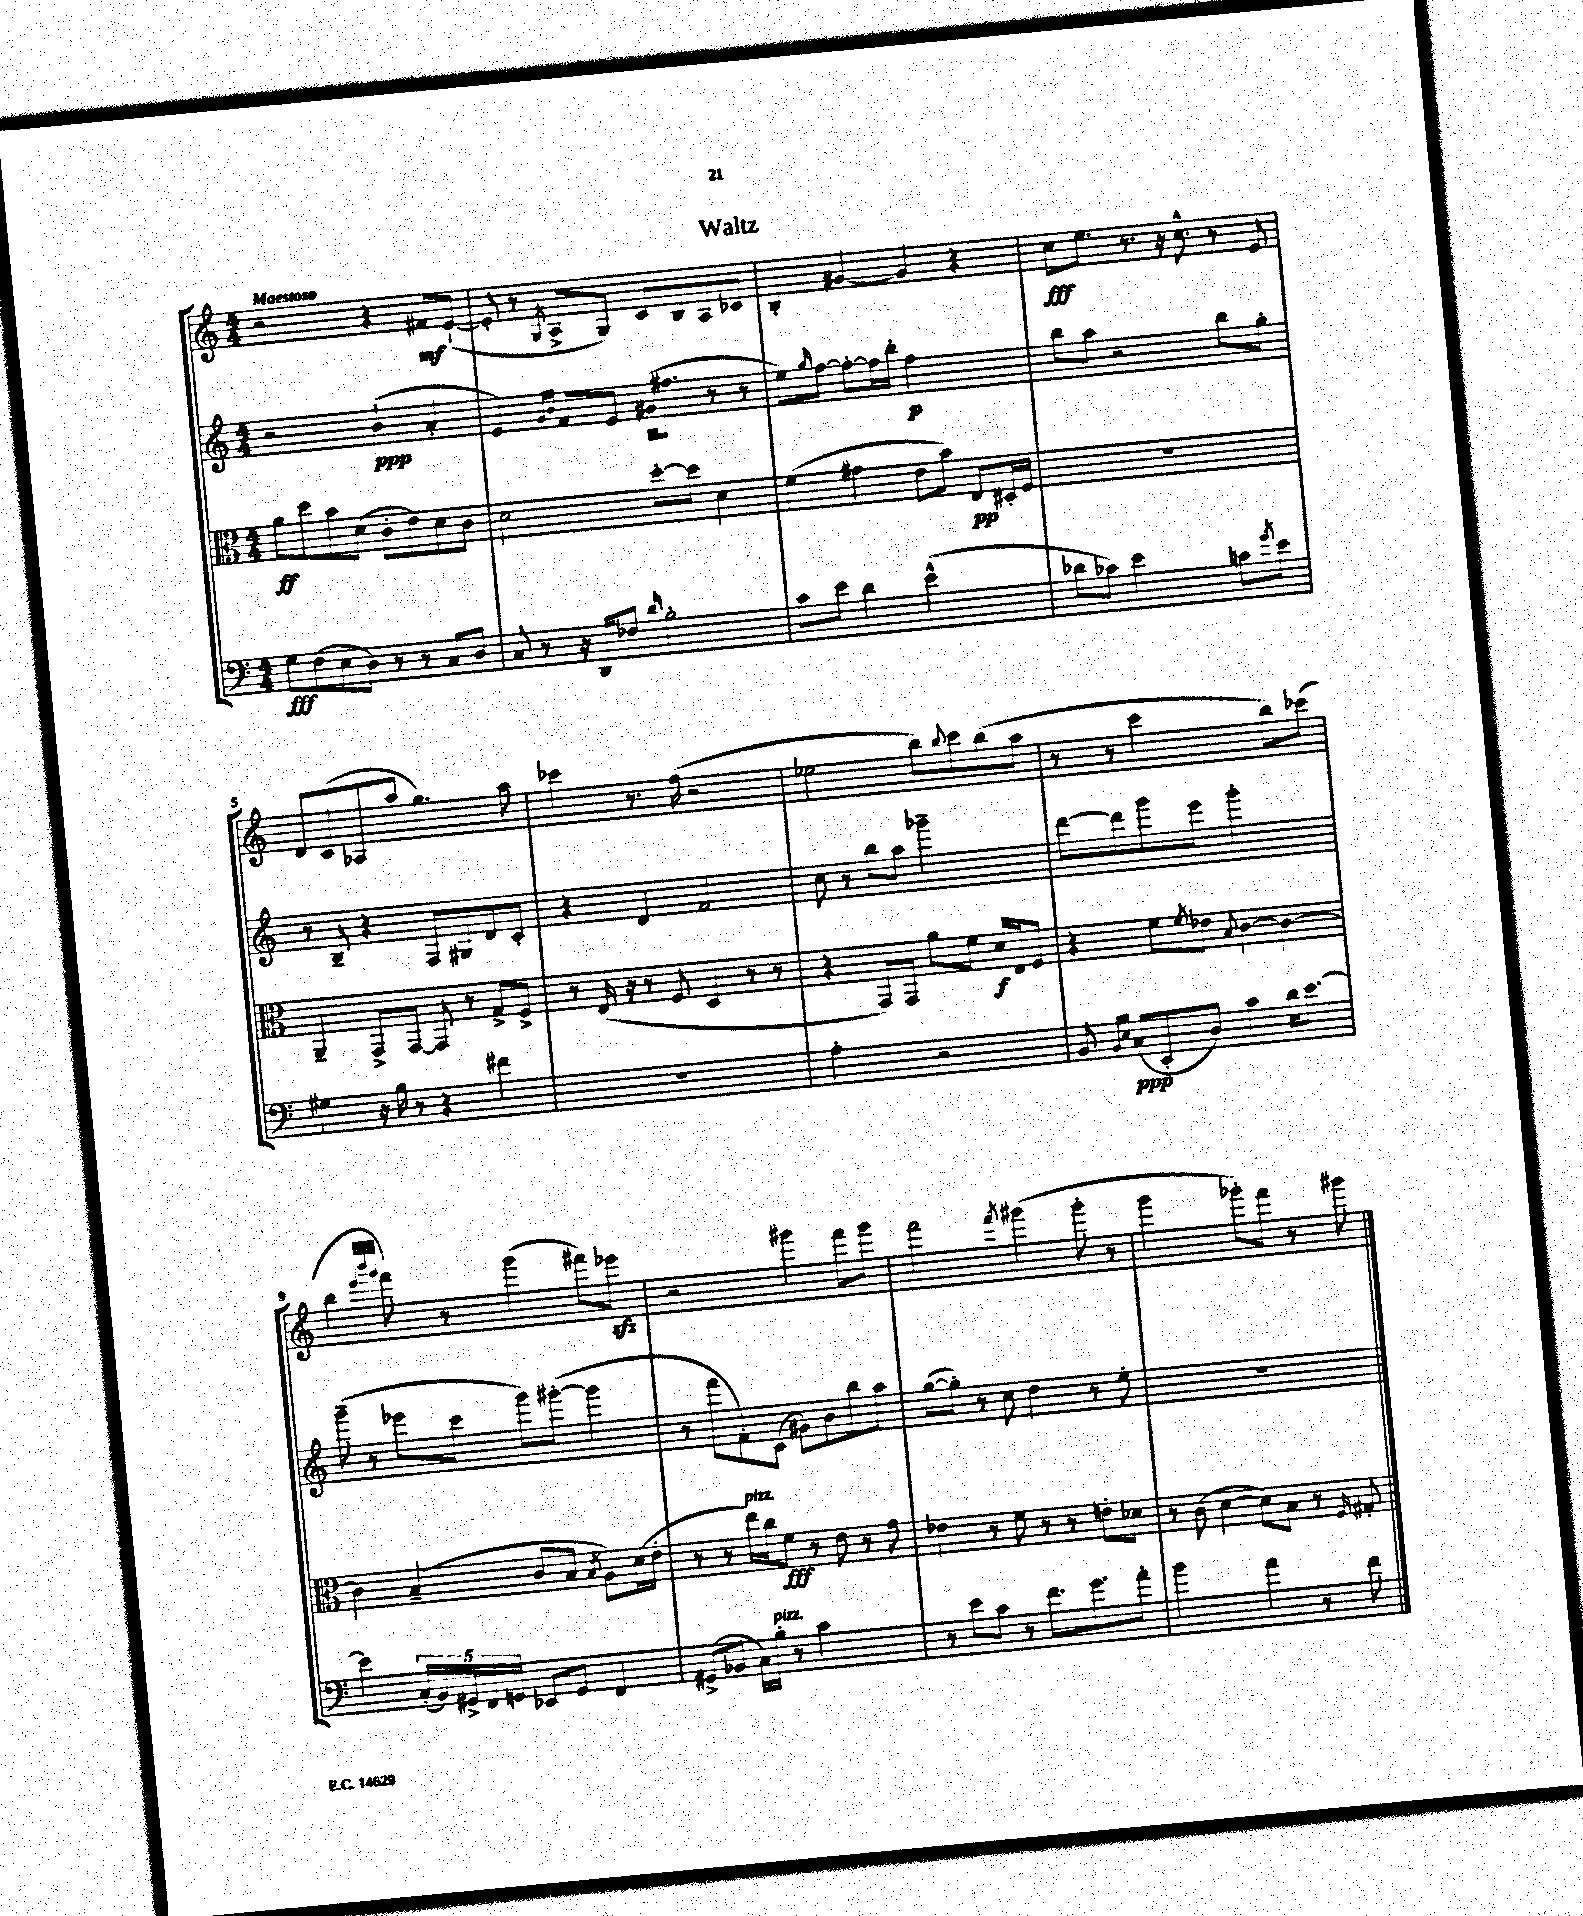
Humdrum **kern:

**kern	**dynam	**kern	**dynam	**kern	**dynam	**kern	**dynam
*part4	*part4	*part3	*part3	*part2	*part2	*part1	*part1
*staff4	*staff4	*staff3	*staff3	*staff2	*staff2	*staff1	*staff1
*clefF4	*	*clefC3	*	*clefG2	*	*clefG2	*
*k[]	*	*k[]	*	*k[]	*	*k[]	*
*M4/4	*	*M4/4	*	*M4/4	*	*M4/4	*
=1	=1	=1	=1	=1	=1	=1	=1
!	!	!	!	!	!	!LO:TX:a:B:t=Maestoso	!
8G\L	fff	8a\L	ff	2r	.	2r	.
(8F\	.	8dd\	.	.	.	.	.
8E\	.	8b\	.	.	.	.	.
8D\J)	.	(8d\J	.	.	.	.	.
8r	.	8c'\L	.	(4b`\	ppp	4r	.
8r	.	8e\)	.	.	.	.	.
8C/L	.	8d\	.	4a'/	.	8f#X/L	mf
8D/J	.	8c\J	.	.	.	([8e`/J	.
=2	=2	=2	=2	=2	=2	=2	=2
8C/	.	2d\	.	4e/)	.	8e'/]	.
8r	.	.	.	.	.	8r	.
.	.	.	.	16qqg/LL	.	.	.
.	.	.	.	16qqb/JJ	.	8qG/	.
16r	.	.	.	8f/L	.	8A^/L	.
16DD/KL	.	.	.	.	.	.	.
8F-X/J	.	.	.	8e/J	.	8G/J)	.
16qqd/	.	.	.	.	.	.	.
2B'\	.	[8dd'\L	.	(16g#X\KL	.	8c/L	.
.	.	.	.	8.ff#X\J	.	.	.
.	.	8dd\J]	.	.	.	8B/	.
.	.	4d\	.	8r	.	8A/	.
.	.	.	.	8r	.	8c-X/J	.
=3	=3	=3	=3	=3	=3	=3	=3
8c\L	.	(4f\	.	8ee\L)	.	4B'/	.
.	.	.	.	16qqgg/	.	.	.
8e\J	.	.	.	[8ff\J	.	.	.
4d\	.	4g#X\	.	8ff'\L_	.	[4g#X/	.
.	.	.	.	16ff\L]	.	.	.
.	.	.	.	16bb'\JJ	.	.	.
(2e^^\	.	8e\L	.	2ff\	p	4g#/]	.
.	.	8b\J)	.	.	.	.	.
.	.	8E/L	pp	.	.	4r	.
.	.	16D#X'/L	.	.	.	.	.
.	.	16F/JJ	.	.	.	.	.
=4	=4	=4	=4	=4	=4	=4	=4
8d-X\L	.	1r	.	8bb\L	.	8cc\L	fff
8c-X\J)	.	.	.	8aa\J	.	8.ee\J	.
2e\	.	.	.	2r	.	.	.
.	.	.	.	.	.	8.r	.
.	.	.	.	.	.	16r	.
.	.	.	.	.	.	8.cc^^\	.
8cn\L	.	.	.	8bb\L	.	8r	.
8qg/	.	.	.	.	.	.	.
8e\J	.	.	.	8gg'\J	.	8e/	.
!!LO:LB:g=z
=5	=5	=5	=5	=5	=5	=5	=5
4G#X\	.	4AA~/	.	8r	.	8d/L	.
.	.	.	.	8B~/	.	(8c/	.
16r	.	8GG^/L	.	4r	.	8A-X/	.
16B\	.	.	.	.	.	.	.
8r	.	[8GG/J	.	.	.	8aa/J	.
4r	.	8GG/]	.	8F/L	.	4.gg\)	.
.	.	8r	.	8G#X/	.	.	.
4f#X\	.	8G^/L	.	8d/	.	.	.
.	.	8F^/J	.	8c'/J	.	8aa\	.
=6	=6	=6	=6	=6	=6	=6	=6
1r	.	8r	.	4r	.	4ccc-X\	.
.	.	(16E/	.	.	.	.	.
.	.	16r	.	.	.	.	.
.	.	8r	.	4d/	.	8.r	.
.	.	8F/	.	.	.	.	.
.	.	.	.	.	.	(16ff\	.
.	.	4D/	.	2f/	.	2r	.
.	.	8r	.	.	.	.	.
.	.	8r	.	.	.	.	.
=7	=7	=7	=7	=7	=7	=7	=7
2A'\	.	4r	.	8cc\	.	2ee-X\	.
.	.	.	.	8r	.	.	.
.	.	8GG/L)	.	8bb\L	.	.	.
.	.	8GG/J	.	8aa\J	.	.	.
2r	.	8a\L	.	2ggg-X~\	.	8bb\L)	.
.	.	.	.	.	.	8qqbb/	.
.	.	8f\J	.	.	.	8ccc\	.
.	.	16d/LL	f	.	.	(8bb\	.
.	.	16E/J	.	.	.	.	.
.	.	8F/J	.	.	.	8aa\J	.
=8	=8	=8	=8	=8	=8	=8	=8
8BB/	.	4r	.	[8ddd\L	.	8r	.
16qqBB/LL	.	.	.	.	.	.	.
16qqE/JJ	.	.	.	.	.	.	.
(8C/L	ppp	.	.	8ddd\]	.	8r	.
8EE'/	.	8f\L	.	8ggg\	.	2ccc\	.
.	.	8qf/	.	.	.	.	.
8D/J)	.	8e-X\J	.	8eee\J	.	.	.
.	.	8qqB/	.	.	.	.	.
4c\	.	[4c\	.	2ggg'\	.	.	.
16d\KL	.	4c\_	.	.	.	8bb\L)	.
[8.e\J	.	.	.	.	.	.	.
.	.	.	.	.	.	(8ccc-X\J	.
!!LO:LB:g=z
=9	=9	=9	=9	=9	=9	=9	=9
4e\]	.	4c\]	.	(8ggg~\	.	4bb\	.
.	.	.	.	8r	.	.	.
.	.	.	.	.	.	32qqeee/LLL	.
.	.	.	.	.	.	32qqbbb/	.
.	.	.	.	.	.	32qqggg/JJJ	.
(20C'/LL	.	(4B~/	.	8eee-X\L	.	8fff\)	.
20BB/)	.	.	.	.	.	.	.
20GG#X^/	.	.	.	.	.	.	.
.	.	.	.	8ccc\J	.	8r	.
20FF/	.	.	.	.	.	.	.
20GGn/JJ	.	.	.	.	.	.	.
8EE-X/L	.	8c/L	.	8ggg\L)	.	(4ggg\	.
8GG/J	.	8B/J	.	([8ggg#X'\J	.	.	.
.	.	8qB/	.	.	.	.	.
4FF/	.	8A\L)	.	4ggg#\]	.	8fff#X\L)	.
.	.	(16d\L	.	.	.	8eee-Xzz\J	.
.	.	16e'\JJ	.	.	.	.	.
=10	=10	=10	=10	=10	=10	=10	=10
(8GG#X^/L	.	8r	.	8r	.	2r	.
8BB-X/J	.	8r	.	8fff\L	.	.	.
!	!	!LO:TX:a:i:t=pizz.	!	!	!	!	!
16C\LL)	.	16ee\LL)	.	8f'\)	.	.	.
!LO:TX:a:i:t=pizz.	!	!	!	!	!	!	!
16B'\JJ	.	16cc\J	.	.	.	.	.
8r	.	8f\J	fff	(8c\J	.	.	.
2c\	.	8r	.	8g#X\L)	.	4ggg#X\	.
.	.	8e\	.	8b\	.	.	.
.	.	8r	.	8bb\	.	8fff\L	.
.	.	8g\	.	8aa\J	.	8ggg#\J	.
=11	=11	=11	=11	=11	=11	=11	=11
8r	.	4e-X\	.	([8gg\L	.	2fff\	.
8e\L	.	.	.	8gg'\J])	.	.	.
8c\J	.	8r	.	8r	.	.	.
8r	.	8f\	.	8cc\	.	.	.
.	.	.	.	.	.	8qfff/	.
8.f\L	.	8r	.	4dd\	.	(4ggg#X\	.
.	.	8r	.	.	.	.	.
8.g\	.	.	.	.	.	.	.
.	.	8en'\L	.	8r	.	8ggg#'\	.
8a'\J	.	8d-X\J	.	8ee'\	.	8r	.
=12	=12	=12	=12	=12	=12	=12	=12
2b\	.	8r	.	1r	.	2ggg\	.
.	.	(8c\	.	.	.	.	.
.	.	[4d\	.	.	.	.	.
4a\	.	8d\L])	.	.	.	8ggg-X'\L)	.
.	.	8B\J	.	.	.	8fff\J	.
8r	.	8r	.	.	.	8r	.
.	.	16qqF/	.	.	.	.	.
8f\	.	8G#X'/	.	.	.	8ggg#X\	.
==	==	==	==	==	==	==	==
*-	*-	*-	*-	*-	*-	*-	*-
